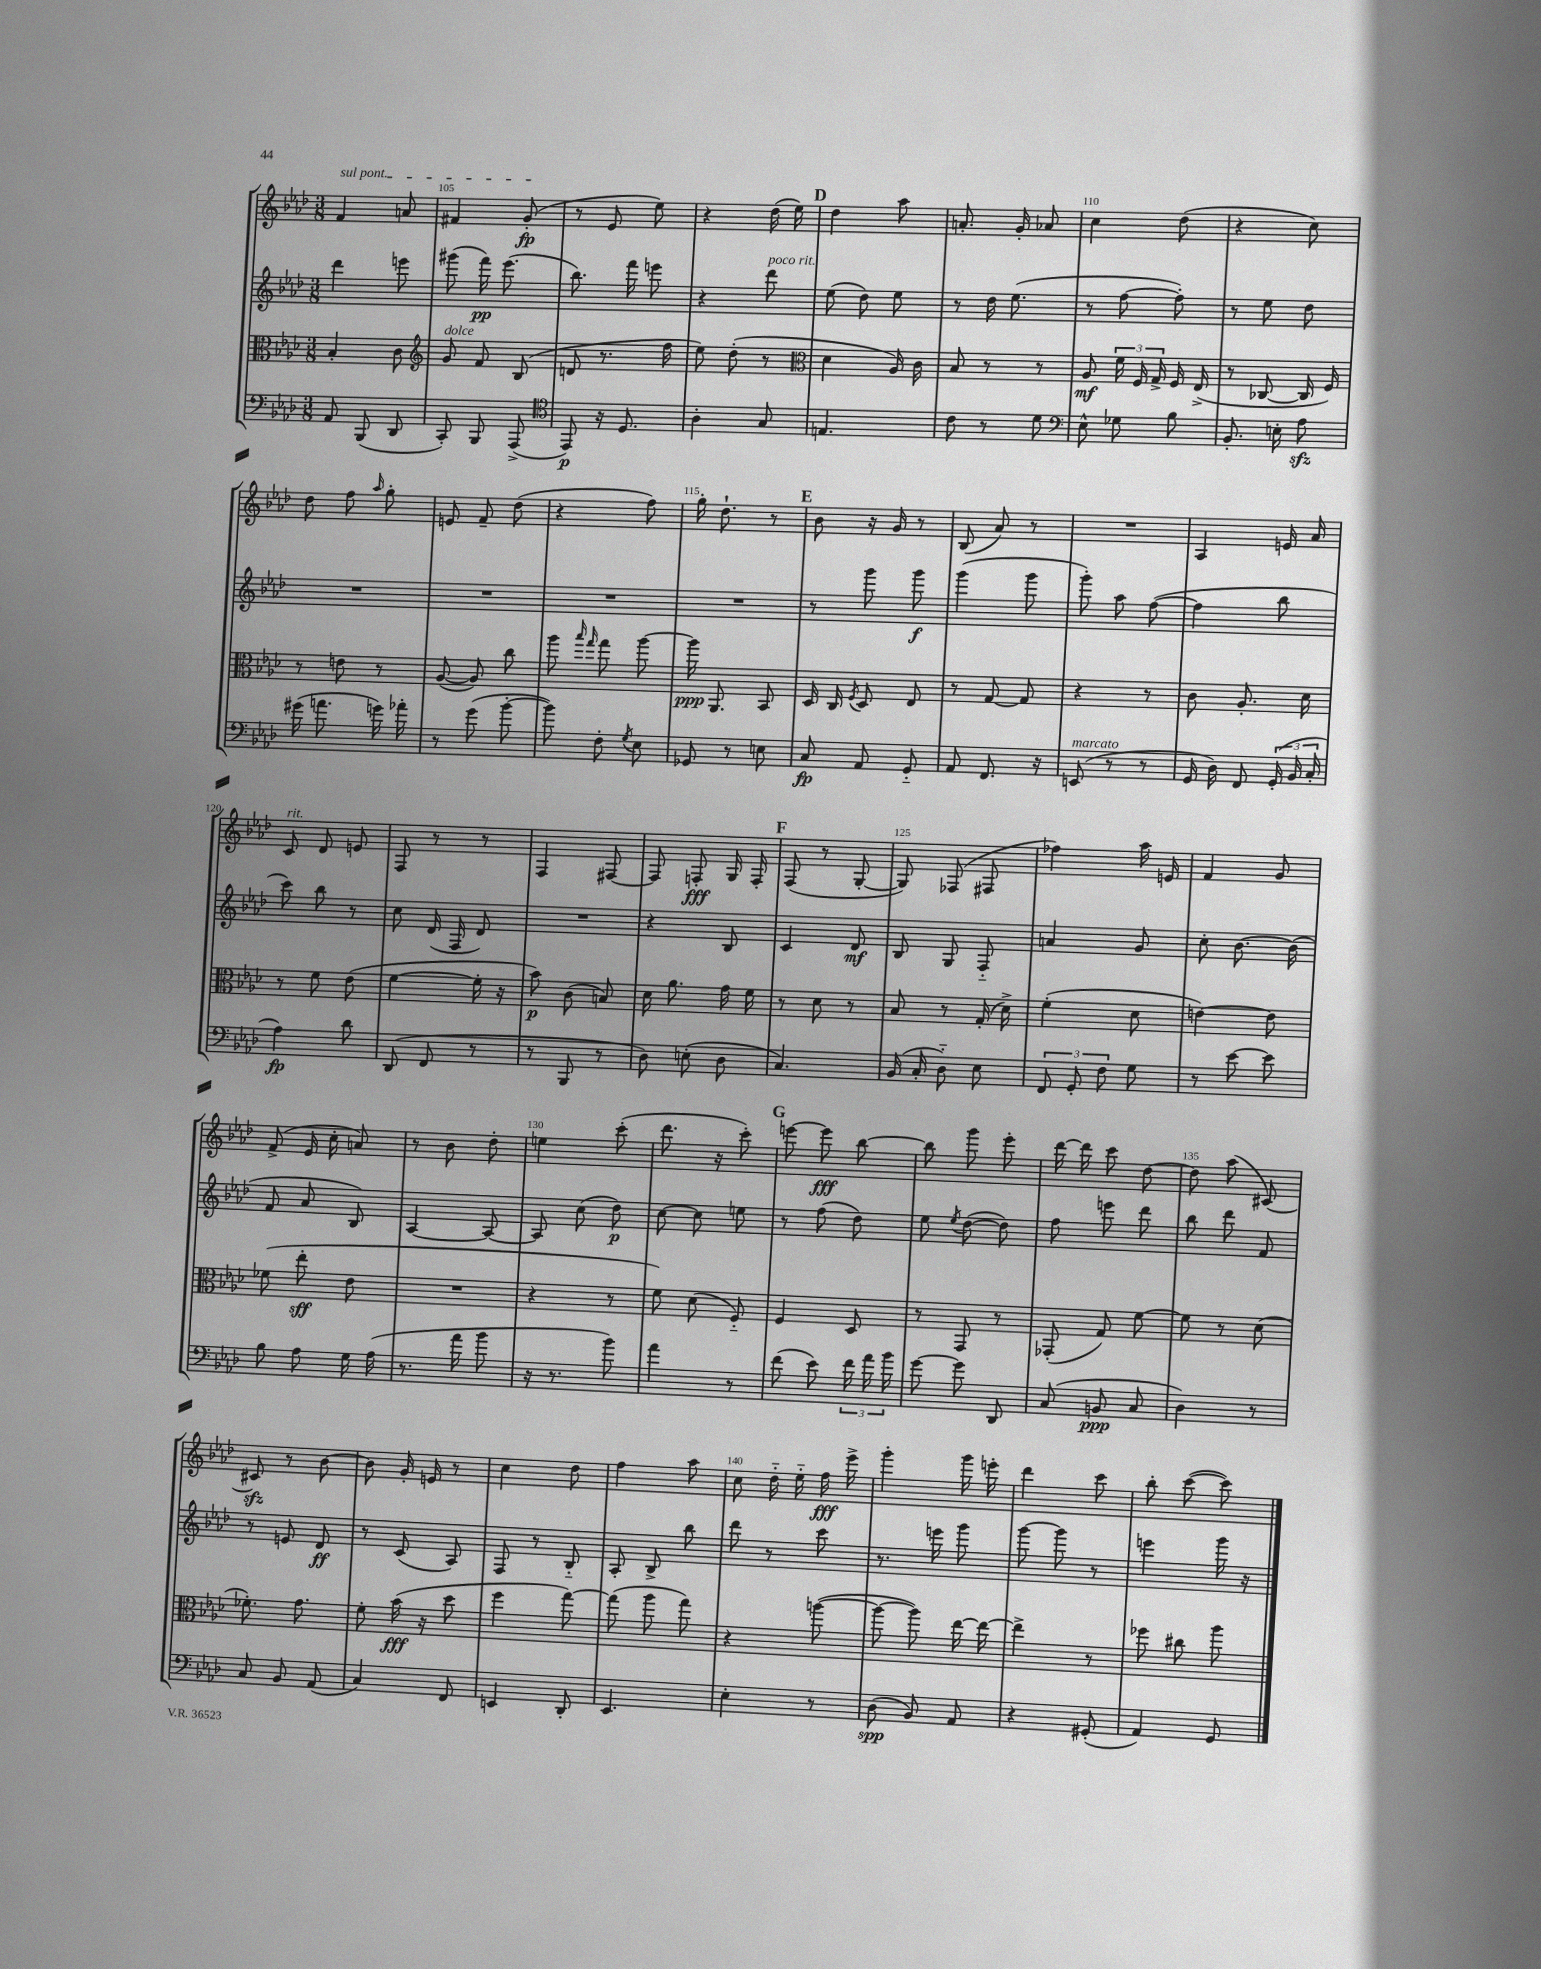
<<
\new StaffGroup <<
\new Staff = "s0" {
    \clef treble \key aes \major \numericTimeSignature \time 3/8
    \autoBeamOff \once \override TextSpanner.bound-details.left.text = \markup { \italic "sul pont." } f'4\startTextSpan a'8 |
    fis'4 g'8-.\fp\stopTextSpan( |
    r8 ees'8 ees''8) |
    r4 des''16( ees''16) |
    \mark \markup { \bold "D" } des''4 aes''8 |
    a'8.-. g'16-. aes'8 |
    c''4 des''8( |
    r4 c''8) |
    des''8 f''8 \grace { aes''16 } g''8-. |
    e'8 f'8-- des''8( |
    r4 f''8) |
    g''16-. des''8.-! r8 |
    \mark \markup { \bold "E" } bes'8 r16 g'16 r8 |
    bes8( aes'8) r8 |
    R4. |
    aes4 e'16 aes'16 |
    c'8^\markup { \italic "rit." } des'8 e'8 |
    f8 r8 r8 |
    f4 fis8~ |
    fis8 f8-.\fff g16 f16-. |
    \mark \markup { \bold "F" } f8( r8 g8~-. |
    g8) fes8( fis8 |
    fes''4) aes''16 e'16 |
    f'4 g'8 |
    f'8->( ees'16 c''16-. a'8) |
    r8 bes'8 des''8-. |
    e''4 c'''8-.( |
    des'''8. r16 c'''8-.) |
    \mark \markup { \bold "G" } e'''8~ e'''8\fff bes''8~ |
    bes''8 g'''8 ees'''8-. |
    des'''16~ des'''16 c'''8 des''8~ |
    des''8 aes''8( cis'8~) |
    cis'8\sfz r8 bes'8~ |
    bes'8 g'16-. e'16 r8 |
    c''4 des''8 |
    f''4 aes''8 |
    c''8 des''16-_ ees''16-_ f''16\fff ees'''16-> |
    g'''4-. g'''16 e'''16-. |
    des'''4 c'''8 |
    bes''8-. c'''8~( c'''8) \bar "|." |
}
\new Staff = "s1" {
    \clef treble \key aes \major \numericTimeSignature \time 3/8
    \autoBeamOff des'''4 e'''8 |
    gis'''8( f'''16\pp) ees'''8.( |
    bes''8.) f'''16 e'''8 |
    r4 des'''8^\markup { \italic "poco rit." } |
    \mark \markup { \bold "D" } ees''8( des''8) ees''8 |
    r8 des''16 ees''8.( |
    r8 f''8~ f''8-.) |
    r8 ees''8 des''8 |
    R4. |
    R4. |
    R4. |
    R4. |
    \mark \markup { \bold "E" } r8 g'''8 g'''8\f |
    g'''4( g'''8 |
    g'''8-.) aes''8 f''8~( |
    f''4 bes''8 |
    c'''8) bes''8 r8 |
    c''8 des'16( f16 des'8) |
    R4. |
    r4 bes8 |
    \mark \markup { \bold "F" } c'4 des'8\mf |
    bes8 g8 f8-_ |
    a'4 g'8 |
    c''8-. bes'8.~ bes'16( |
    f'8 aes'8 bes8) |
    aes4~ aes8~ |
    aes8 c''8( des''8\p) |
    c''8~ c''8 e''8 |
    \mark \markup { \bold "G" } r8 f''8( des''8) |
    ees''8 \acciaccatura { ees''8 } des''8~( des''8) |
    f''8 e'''8 des'''8 |
    bes''8 des'''8 f'8 |
    r8 e'8 des'8\ff |
    r8 c'8( aes8) |
    f8 r8 bes8-_ |
    aes8-. bes8-> bes''8 |
    des'''8 r8 c'''8 |
    r8. e'''16 g'''8 |
    g'''8~ g'''8 r8 |
    e'''4 g'''16 r16 \bar "|." |
}
\new Staff = "s2" {
    \clef alto \key aes \major \numericTimeSignature \time 3/8
    \autoBeamOff bes4-. c'8 |
    \clef treble g'8^\markup { \italic "dolce" } f'8 bes8( |
    d'8 r8. f''16 |
    ees''8) des''8-.( r8 |
    \mark \markup { \bold "D" } \clef alto des'4 aes16) c'16 |
    bes8 r8 r8 |
    aes8\mf \tuplet 3/2 { f'16 f16 g16-> } f16 ees16->( |
    r8 ces8~ ces16 f16) |
    r8 e'8 r8 |
    aes8~( aes8) c''8 |
    aes''8 \grace { bes''16 g''16 } g''8 aes''8~ |
    aes''16\ppp aes,8. bes,8 |
    \mark \markup { \bold "E" } des16 c16 \acciaccatura { f8 } des8 ees8 |
    r8 g8~ g8 |
    r4 r8 |
    c'8 aes8.-. des'16 |
    r8 f'8 ees'8( |
    f'4~ f'16-. r16 |
    bes'8\p) c'8( b8) |
    des'16 aes'8. g'16 f'16 |
    \mark \markup { \bold "F" } r8 des'8 r8 |
    bes8 r8 g16-.( des'16->) |
    f'4-.( des'8 |
    e'4~) e'8 |
    fes'8( ees''8-.\sff ees'8 |
    R4. |
    r4 r8 |
    f'8) des'8( f8-_) |
    \mark \markup { \bold "G" } f4 des8 |
    r8 g,8 r8 |
    ges,8-.( g8) f'8~ |
    f'8 r8 des'8( |
    fes'8.-.) g'8. |
    f'8-. bes'16\fff( r16 des''8 |
    f''4 g''8~) |
    g''8( aes''8 g''8) |
    r4 a''8~( |
    a''8~ a''8) ees''16~ ees''16~ |
    ees''4-> r8 |
    fes''8 cis''8 aes''8 \bar "|." |
}
\new Staff = "s3" {
    \clef bass \key aes \major \numericTimeSignature \time 3/8
    \autoBeamOff aes,8 bes,,8( des,8 |
    c,8-.) bes,,8 aes,,8->( |
    \clef tenor ees,8\p) r16 des8. |
    aes4-. g8 |
    \mark \markup { \bold "D" } e4. |
    c'8 r8 des'8 |
    \clef bass ees8-^ ges8 bes8 |
    bes,8.-. e16-. aes8\sfz |
    gis'16( a'8. g'16) aes'16-. |
    r8 g'8( bes'8~-. |
    bes'8) f8-. \acciaccatura { g8 } ees8 |
    ges,8 r8 e8 |
    \mark \markup { \bold "E" } c8\fp aes,8 g,8-_ |
    aes,8 f,8. r16 |
    e,8^\markup { \italic "marcato" }( r8 r8 |
    g,16 des16) f,8 \tuplet 3/2 { g,16-.( bes,16 c16-. } |
    aes4\fp) des'8 |
    des,8( f,8 r8 |
    r8 bes,,8 r8 |
    des8) e8-.( des8 |
    \mark \markup { \bold "F" } c4.) |
    bes,16( c16-. des8-_) ees8 |
    \tuplet 3/2 { f,8 g,8-. f8 } g8 |
    r8 ees'8~ ees'8 |
    bes8 aes8 g16 aes16( |
    r8. aes'16 bes'8 |
    r16 r8. bes'8) |
    aes'4 r8 |
    \mark \markup { \bold "G" } f'8( ees'8) \tuplet 3/2 { f'16 aes'16 bes'16 } |
    g'8~ g'8 des,8 |
    c8( b,8\ppp c8 |
    des4) r8 |
    c8 bes,8 aes,8( |
    c4) f,8 |
    e,4 des,8-. |
    ees,4. |
    ees4-. r8 |
    des8\spp( bes,8) aes,8 |
    r4 gis,8-.( |
    aes,4) g,8 \bar "|." |
}
>>
>>
\layout { \context { \Score currentBarNumber = #104 \override BarNumber.break-visibility = ##(#f #t #t) barNumberVisibility = #(every-nth-bar-number-visible 5) } }
